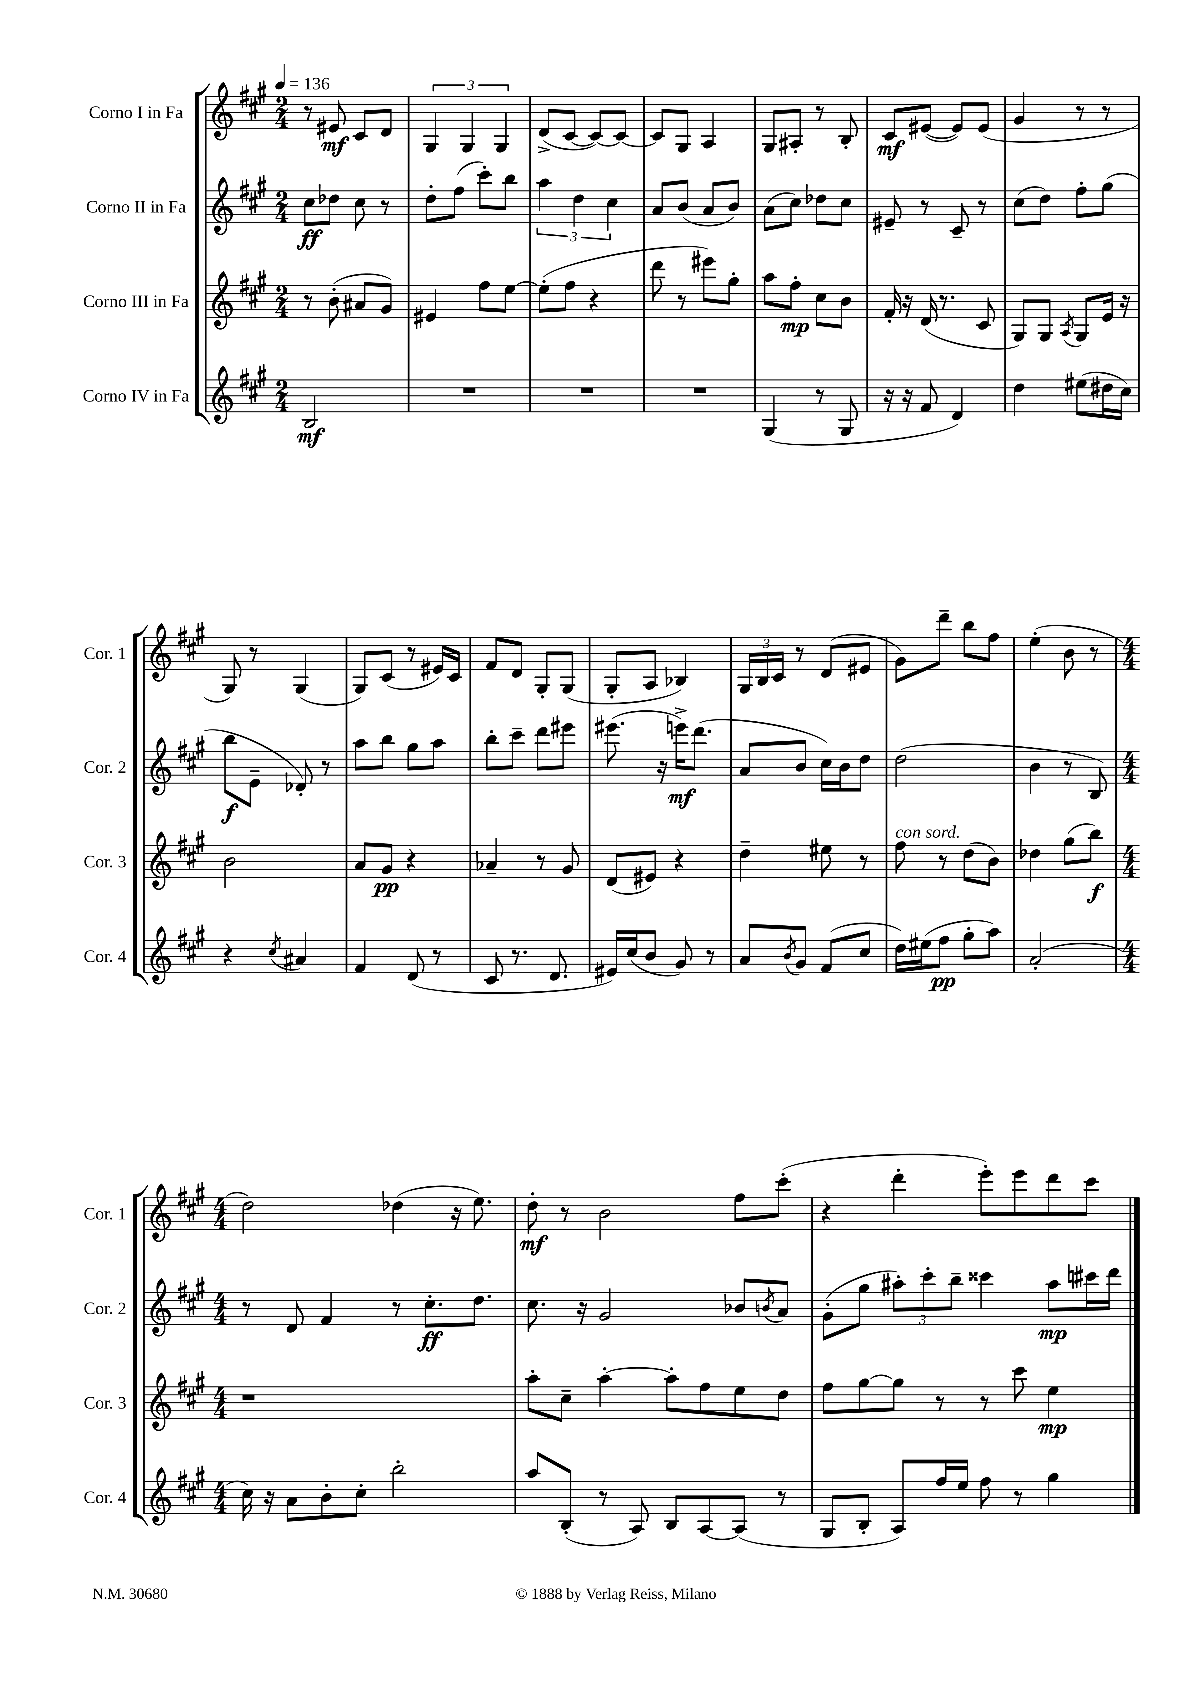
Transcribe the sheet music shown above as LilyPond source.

<<
\new StaffGroup <<
\new Staff = "s0" \with { instrumentName = "Corno I in Fa" shortInstrumentName = "Cor. 1" } {
    \clef treble \key a \major \numericTimeSignature \time 2/4 \tempo 4 = 136
    r8 eis'8\mf cis'8 d'8 |
    \tuplet 3/2 { gis4 gis4 gis4 } |
    d'8->( cis'8~ cis'8~) cis'8~ |
    cis'8 gis8 a4 |
    gis8 ais8-. r8 b8-. |
    cis'8\mf eis'8~( eis'8) eis'8( |
    gis'4 r8 r8 |
    gis8) r8 gis4( |
    gis8) cis'8( r8 eis'16) cis'16 |
    fis'8 d'8 gis8-. gis8( |
    gis8-. a8 bes4) |
    \tuplet 3/2 { gis16 b16 cis'16 } r8 d'8( eis'8 |
    gis'8) d'''8-- b''8 fis''8 |
    e''4-.( b'8 r8 |
    \numericTimeSignature \time 4/4 d''2) des''4( r16 e''8.) |
    d''8-.\mf r8 b'2 fis''8 cis'''8-.( |
    r4 d'''4-. e'''8-.) e'''8 d'''8 cis'''8 \bar "|." |
}
\new Staff = "s1" \with { instrumentName = "Corno II in Fa" shortInstrumentName = "Cor. 2" } {
    \clef treble \key a \major \numericTimeSignature \time 2/4
    cis''8\ff des''8 cis''8 r8 |
    d''8-. fis''8( cis'''8-.) b''8 |
    \tuplet 3/2 { a''4 d''4 cis''4 } |
    a'8 b'8( a'8 b'8) |
    a'8( cis''8) des''8 cis''8 |
    eis'8-- r8 cis'8-- r8 |
    cis''8( d''8) fis''8-. gis''8( |
    b''8\f e'8-- des'8-.) r8 |
    a''8 b''8 gis''8 a''8 |
    b''8-. cis'''8-- d'''8 eis'''8 |
    eis'''8.( r16 e'''16->\mf) d'''8.( |
    a'8 b'8 cis''16) b'16 d''8 |
    d''2( |
    b'4 r8 b8) |
    \numericTimeSignature \time 4/4 r8 d'8 fis'4 r8 cis''8.-.\ff d''8. |
    cis''8. r16 gis'2 bes'8 \acciaccatura { b'8 } a'8 |
    gis'8-.( gis''8 \tuplet 3/2 { ais''8-.) cis'''8-. b''8-- } cisis'''4 ais''8\mp cis'''16 d'''16 \bar "|." |
}
\new Staff = "s2" \with { instrumentName = "Corno III in Fa" shortInstrumentName = "Cor. 3" } {
    \clef treble \key a \major \numericTimeSignature \time 2/4
    r8 b'8-.( ais'8 gis'8) |
    eis'4 fis''8 e''8~ |
    e''8-.( fis''8 r4 |
    d'''8 r8 eis'''8) gis''8-. |
    a''8 fis''8-.\mp cis''8 b'8 |
    fis'16-. r16 d'16( r8. cis'8 |
    gis8) gis8 \acciaccatura { a8 } gis8 e'16 r16 |
    b'2 |
    a'8 gis'8\pp r4 |
    aes'4-- r8 gis'8 |
    d'8( eis'8) r4 |
    d''4-- eis''8 r8 |
    fis''8^\markup { \italic "con sord." } r8 d''8( b'8) |
    des''4 gis''8( b''8\f) |
    \numericTimeSignature \time 4/4 r1 |
    a''8-. cis''8-- a''4~-. a''8-. fis''8 e''8 d''8 |
    fis''8 gis''8~ gis''8 r8 r8 cis'''8 e''4\mp \bar "|." |
}
\new Staff = "s3" \with { instrumentName = "Corno IV in Fa" shortInstrumentName = "Cor. 4" } {
    \clef treble \key a \major \numericTimeSignature \time 2/4
    b2\mf |
    R2 |
    R2 |
    R2 |
    gis4( r8 gis8 |
    r16 r16 fis'8 d'4) |
    d''4 eis''8( dis''16 cis''16) |
    r4 \acciaccatura { cis''8 } ais'4 |
    fis'4 d'8( r8 |
    cis'8 r8. d'8. |
    eis'16) cis''16( b'8 gis'8) r8 |
    a'8 \acciaccatura { b'8 } gis'8 fis'8( cis''8 |
    d''16) eis''16( fis''8\pp gis''8-. a''8) |
    a'2-.( |
    \numericTimeSignature \time 4/4 cis''16) r16 a'8 b'8-. cis''8-. b''2-. |
    a''8 b8-.( r8 a8) b8 a8~ a8( r8 |
    gis8 b8-. a8) fis''16 e''16 fis''8 r8 gis''4 \bar "|." |
}
>>
>>
\layout { \context { \Score \remove "Bar_number_engraver" } }
